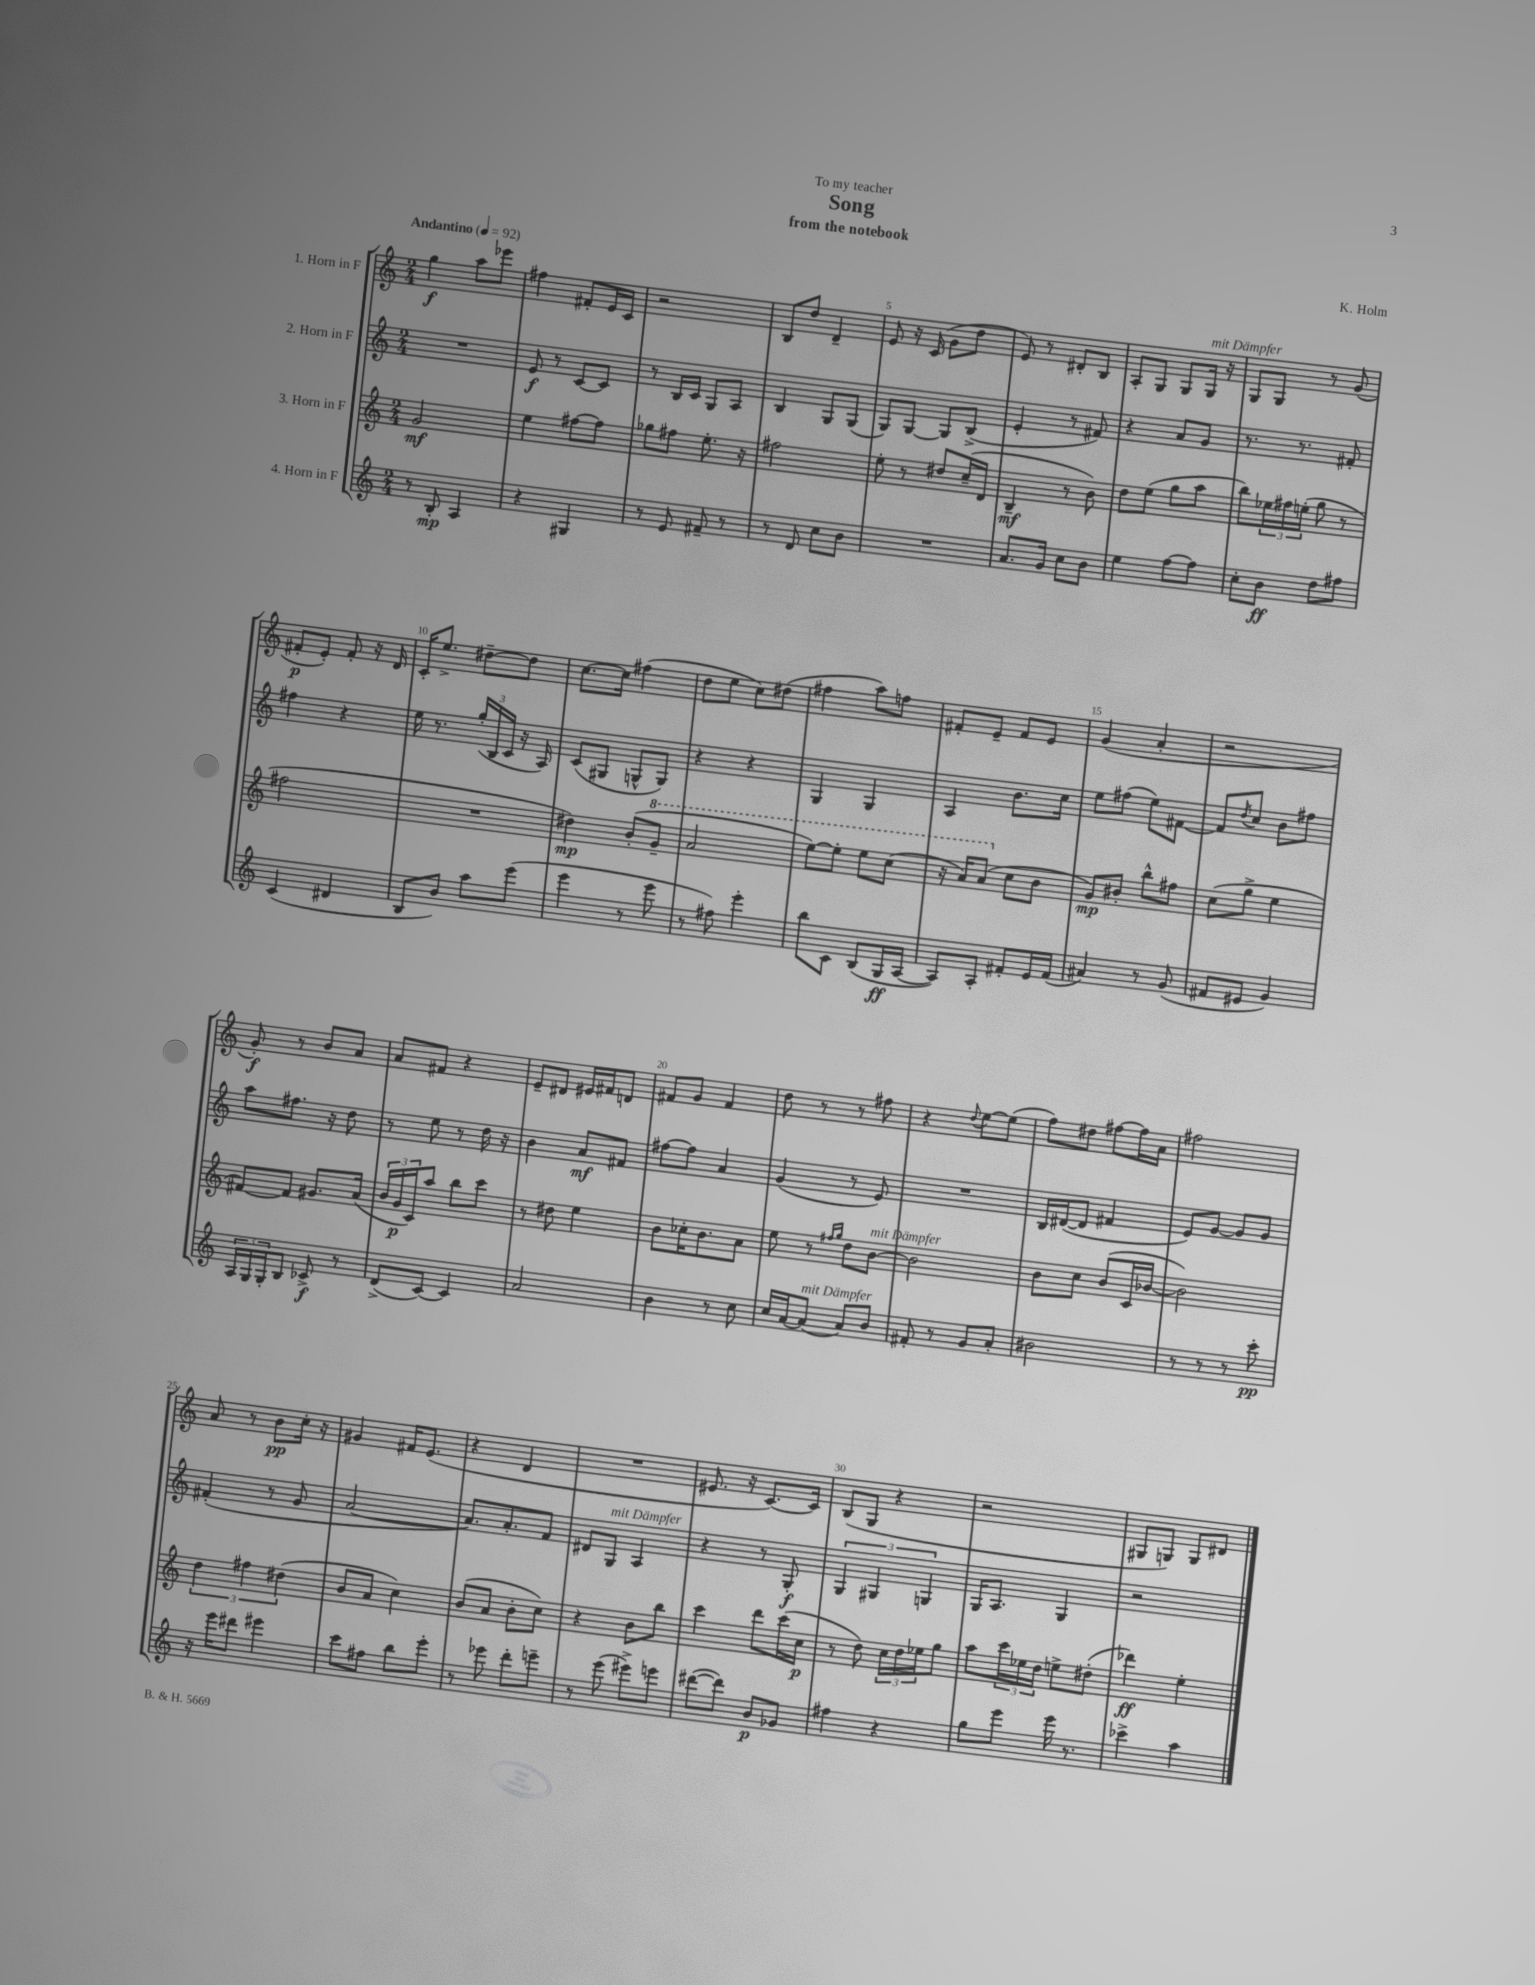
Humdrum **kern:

**kern	**dynam	**kern	**dynam	**kern	**dynam	**kern	**dynam
*part4	*part4	*part3	*part3	*part2	*part2	*part1	*part1
*staff4	*staff4	*staff3	*staff3	*staff2	*staff2	*staff1	*staff1
*I"4. Horn in F	*	*I"3. Horn in F	*	*I"2. Horn in F	*	*I"1. Horn in F	*
*clefG2	*	*clefG2	*	*clefG2	*	*clefG2	*
*k[]	*	*k[]	*	*k[]	*	*k[]	*
*M2/4	*	*M2/4	*	*M2/4	*	*M2/4	*
*MM92	*	*MM92	*	*MM92	*	*MM92	*
=1	=1	=1	=1	=1	=1	=1	=1
!	!	!	!	!	!	!LO:TX:a:B:t=Andantino	!
8r	.	2g/	mf	2r	.	4gg\	f
8B'/	mp	.	.	.	.	.	.
4A/	.	.	.	.	.	8aa\L	.
.	.	.	.	.	.	8eee-X\J	.
=2	=2	=2	=2	=2	=2	=2	=2
4r	.	4ee\	.	8e/	f	4ff#X\	.
.	.	.	.	8r	.	.	.
4G#X/	.	[8ff#X\L	.	[8c/L	.	8f#X'/L	.
.	.	8ff#\J]	.	8c/J]	.	16e/L	.
.	.	.	.	.	.	16c/JJ	.
=3	=3	=3	=3	=3	=3	=3	=3
8r	.	8gg-X\L	.	8r	.	2r	.
8e/	.	8ff#X\J	.	16B/LL	.	.	.
.	.	.	.	16c/JJ	.	.	.
8f#X~/	.	8.ee'\	.	8G/L	.	.	.
8r	.	.	.	8A/J	.	.	.
.	.	16r	.	.	.	.	.
=4	=4	=4	=4	=4	=4	=4	=4
8r	.	2ff#X\	.	4B/	.	8B/L	.
8d/	.	.	.	.	.	8dd/J	.
8cc\L	.	.	.	8G/L	.	4d~/	.
8b\J	.	.	.	(8G/J	.	.	.
=5	=5	=5	=5	=5	=5	=5	=5
2r	.	8ee'\	.	8G/L)	.	8e/	.
.	.	8r	.	[8G/J	.	16r	.
.	.	.	.	.	.	(16c/	.
.	.	8dd#X/L	.	8G/L]	.	8g\L	.
.	.	(16cc~/L	.	(8B^/J	.	8dd\J	.
.	.	16d/JJ	.	.	.	.	.
=6	=6	=6	=6	=6	=6	=6	=6
8.a/L	.	4B~/	mf	4e'/	.	8e/)	.
.	.	.	.	.	.	8r	.
16g/Jk	.	.	.	.	.	.	.
8cc\L	.	8r	.	8r	.	8d#X'/L	.
8b\J	.	8b\)	.	8f#X/)	.	8B/J	.
=7	=7	=7	=7	=7	=7	=7	=7
4ee\	.	8dd\L	.	4r	.	8A'/L	.
.	.	(8ee\J	.	.	.	8G/J	.
[8ff\L	.	8gg\L	.	8a/L	.	8G/L	.
!	!	!	!	!	!	!LO:TX:a:i:t=mit Dämpfer	!
8ff\J]	.	8aa\J	.	8g/J	.	16G/Jk	.
.	.	.	.	.	.	16r	.
=8	=8	=8	=8	=8	=8	=8	=8
8cc'\L	.	8bb\L)	.	8.r	.	8G/L	.
8b\J	ff	24ee-X\L	.	.	.	8G/J	.
.	.	24ff#X\	.	.	.	.	.
.	.	.	.	8.r	.	.	.
.	.	(24een'\JJ	.	.	.	.	.
8dd\L	.	8gg\	.	.	.	8r	.
8ff#X\J	.	8r	.	8f#X'/	.	(8g/	.
!!LO:LB:g=z
=9	=9	=9	=9	=9	=9	=9	=9
(4c/	.	2ff#X\	.	4ff#X\	.	8f#X'/L	p
.	.	.	.	.	.	8e'/J)	.
4d#X/	.	.	.	4r	.	8f#'/	.
.	.	.	.	.	.	16r	.
.	.	.	.	.	.	16d/	.
=10	=10	=10	=10	=10	=10	=10	=10
8B/L	.	2r	.	16ee\	.	16c'/KL	.
.	.	.	.	8.r	.	8.ee^/J	.
8b/J)	.	.	.	.	.	.	.
8aa\L	.	.	.	(24gg'/LL	.	[8dd#X~\L	.
.	.	.	.	24B/	.	.	.
.	.	.	.	24c/JJ	.	.	.
(8eee\J	.	.	.	16r	.	8dd#\J]	.
.	.	.	.	16A/)	.	.	.
=11	=11	=11	=11	=11	=11	=11	=11
4eee\	.	4dd#X\)	mp	(8c/L	.	[8.cc\L	.
.	.	.	.	8G#X/J	.	.	.
.	.	.	.	.	.	16cc\Jk]	.
8r	.	(8b'/L	.	8Gn^^/L	.	(4ff#X\	.
*	*	*8va	*	*	*	*	*
8eee\	.	8gg~/J	.	8G/J)	.	.	.
=12	=12	=12	=12	=12	=12	=12	=12
8r	.	2aa/	.	4r	.	8dd\L	.
8ff#X\)	.	.	.	.	.	8ee\J	.
4eee'\	.	.	.	4r	.	8cc\L)	.
.	.	.	.	.	.	(8dd#X\J	.
=13	=13	=13	=13	=13	=13	=13	=13
8bb\L	.	[8eee\L)	.	4G/	.	4ff#X\	.
8c\J	.	8eee'\J]	.	.	.	.	.
(8B/L	.	8eee\L	.	4G/	.	8aa\L)	.
16G/L	ff	(8ccc\J	.	.	.	8ffn\J	.
[16A/JJ	.	.	.	.	.	.	.
=14	=14	=14	=14	=14	=14	=14	=14
8A/L])	.	16r	.	4A/	.	8f#X'/L	.
.	.	16aa/KL)	.	.	.	.	.
8A'/J	.	(8aa/J	.	.	.	8e~/J	.
*	*	*X8va	*	*	*	*	*
8f#X'/L	.	8cc\L	.	8.b\L	.	8f#/L	.
16e/L	.	8b\J	.	.	.	8e/J	.
(16f#/JJ	.	.	.	16cc\Jk	.	.	.
=15	=15	=15	=15	=15	=15	=15	=15
4a#X/)	.	8g/L)	mp	8ee\L	.	(4g/	.
.	.	8b#X'/J	.	(8ff#X\J	.	.	.
8r	.	8bb^^\L	.	8ee\L)	.	4a'/	.
(8g/	.	8ff#X\J	.	[8f#X\J	.	.	.
=16	=16	=16	=16	=16	=16	=16	=16
8f#X/L	.	(8cc\L	.	8f#/L]	.	2r	.
.	.	.	.	8qdd/	.	.	.
8e#X/J	.	8gg^\J	.	8cc/J	.	.	.
4g/)	.	4ee\	.	8b\L	.	.	.
.	.	.	.	8ff#X\J	.	.	.
!!LO:LB:g=z
=17	=17	=17	=17	=17	=17	=17	=17
24A/LL	.	[8f#X/L)	.	8aa\L	.	8g'/)	f
24G/	.	.	.	.	.	.	.
24G'/J	.	.	.	.	.	.	.
8B/J	.	8f#/J]	.	8.ff#X\J	.	8r	.
8c-X^/	f	8.g#X/L	.	.	.	8b/L	.
.	.	.	.	16r	.	.	.
8r	.	.	.	8dd\	.	8a/J	.
.	.	(16a/Jk	.	.	.	.	.
=18	=18	=18	=18	=18	=18	=18	=18
(8d^/L	.	24b/LL	.	8r	.	8a/L	.
.	.	24g/	p	.	.	.	.
.	.	24c/J)	.	.	.	.	.
[8c/J)	.	8aa/J	.	8ee\	.	8f#X/J	.
4c/]	.	8bb\L	.	8r	.	4r	.
.	.	8ccc\J	.	16dd\	.	.	.
.	.	.	.	16r	.	.	.
=19	=19	=19	=19	=19	=19	=19	=19
2a/	.	8r	.	4b\	.	8e~/L	.
.	.	8dd#X\	.	.	.	8d#X/J	.
.	.	4ee\	.	8a/L	mf	16e#X/LL	.
.	.	.	.	.	.	16f#X/J	.
.	.	.	.	8f#X/J	.	8dn/J	.
=20	=20	=20	=20	=20	=20	=20	=20
4b\	.	8b\L	.	[8ff#X\L	.	8f#X/L	.
.	.	16cc-X'\K	.	8ff#\J]	.	8g/J	.
.	.	8.b\	.	.	.	.	.
8r	.	.	.	4a/	.	4f#/	.
8cc\	.	8a\J	.	.	.	.	.
=21	=21	=21	=21	=21	=21	=21	=21
16cc/LL	.	8ee\	.	(4g/	.	8dd\	.
[16a/J	.	.	.	.	.	.	.
!LO:TX:a:i:t=mit Dämpfer	!	!	!	!	!	!	!
(8a/J]	.	8r	.	.	.	8r	.
.	.	16qqff#X/LL	.	.	.	.	.
.	.	16qqgg/JJ	.	.	.	.	.
8a/L)	.	8dd\L	.	8r	.	8r	.
!	!	!LO:TX:a:i:t=mit Dämpfer	!	!	!	!	!
8b/J	.	[8b\J	.	8e/)	.	8ff#X\	.
=22	=22	=22	=22	=22	=22	=22	=22
8f#X'/	.	2b\]	.	2r	.	4r	.
8r	.	.	.	.	.	.	.
.	.	.	.	.	.	8qqdd/	.
8g/L	.	.	.	.	.	[8ee\L	.
8a'/J	.	.	.	.	.	(8ee\J]	.
=23	=23	=23	=23	=23	=23	=23	=23
2b#X\	.	8b\L	.	16B/LL	.	8ff\L)	.
.	.	.	.	([16d#X/J	.	.	.
.	.	8cc\J	.	8d#/J]	.	8dd#X\J	.
.	.	(8b/L	.	4f#X/	.	[8ff#X\L	.
.	.	16c/L	.	.	.	16ff#\L]	.
.	.	[16b-X/JJ	.	.	.	16a\JJ	.
=24	=24	=24	=24	=24	=24	=24	=24
8r	.	2b-\])	.	8e/L)	.	2ff#X\	.
8r	.	.	.	[8g/J	.	.	.
8r	.	.	.	8g/L]	.	.	.
8ccc'\	pp	.	.	8g/J	.	.	.
!!LO:LB:g=z
=25	=25	=25	=25	=25	=25	=25	=25
16r	.	6dd\	.	(4f#X'/	.	8a/	.
16eee\KL	.	.	.	.	.	.	.
8ddd#X\J	.	.	.	.	.	8r	.
.	.	6ff#X\	.	.	.	.	.
4eee#X\	.	.	.	8r	.	8b\L	pp
.	.	(6dd#X\	.	.	.	.	.
.	.	.	.	8g/	.	16cc'\Jk	.
.	.	.	.	.	.	16r	.
=26	=26	=26	=26	=26	=26	=26	=26
8ccc\L	.	8b/L	.	[2a/	.	4g#X/	.
8ff#X\J	.	8a/J	.	.	.	.	.
8bb\L	.	4cc\)	.	.	.	16f#X/KL	.
.	.	.	.	.	.	(8.e/J	.
8eee'\J	.	.	.	.	.	.	.
=27	=27	=27	=27	=27	=27	=27	=27
8r	.	(8b/L	.	8.a/L])	.	4r	.
8eee-X\	.	8a/J	.	.	.	.	.
.	.	.	.	8.a'/	.	.	.
8ddd'\L	.	8b'\L	.	.	.	4d/	.
8eeen~\J	.	8cc\J)	.	8f/J	.	.	.
=28	=28	=28	=28	=28	=28	=28	=28
8r	.	4r	.	8d#X/L	.	2r	.
!	!	!	!	!LO:TX:a:i:t=mit Dämpfer	!	!	!
(8eee\	.	.	.	8G/J	.	.	.
8eee#X^\L)	.	8b\L	.	4A/	.	.	.
8eeen\J	.	8bb\J	.	.	.	.	.
=29	=29	=29	=29	=29	=29	=29	=29
([8ddd#X\L	.	4ccc\	.	4r	.	8.e#X/	.
8ddd#\J])	.	.	.	.	.	.	.
.	.	.	.	.	.	16r	.
8b/L	p	8ddd\L	.	8r	.	[8.c/L)	.
8g-X/J	.	(16ccc\L	.	8G'/	f	.	.
.	.	16cc\JJ	p	.	.	16c/Jk]	.
=30	=30	=30	=30	=30	=30	=30	=30
4ff#X\	.	8r	.	6G/	.	(8B/L	.
.	.	8dd\)	.	.	.	8G/J	.
.	.	.	.	6G#X/	.	.	.
4r	.	24cc\LL	.	.	.	4r	.
.	.	24dd\	.	.	.	.	.
.	.	24ee-X\J	.	6Gn/	.	.	.
.	.	8gg\J	.	.	.	.	.
=31	=31	=31	=31	=31	=31	=31	=31
8gg\L	.	8aa\L	.	16G/KL	.	2r	.
.	.	.	.	8.A/J	.	.	.
8eee\J	.	24ccc\L	.	.	.	.	.
.	.	24ee-X\	.	.	.	.	.
.	.	24dd\JJ	.	.	.	.	.
16eee\	.	8een^\L	.	4G/	.	.	.
8.r	.	.	.	.	.	.	.
.	.	(8dd#X'\J	.	.	.	.	.
=32	=32	=32	=32	=32	=32	=32	=32
4ccc-X^\	.	4ddd-X\)	ff	2r	.	8G#X/L	.
.	.	.	.	.	.	8Gn/J)	.
4aa\	.	4ee'\	.	.	.	8G/L	.
.	.	.	.	.	.	8d#X/J	.
==	==	==	==	==	==	==	==
*-	*-	*-	*-	*-	*-	*-	*-
